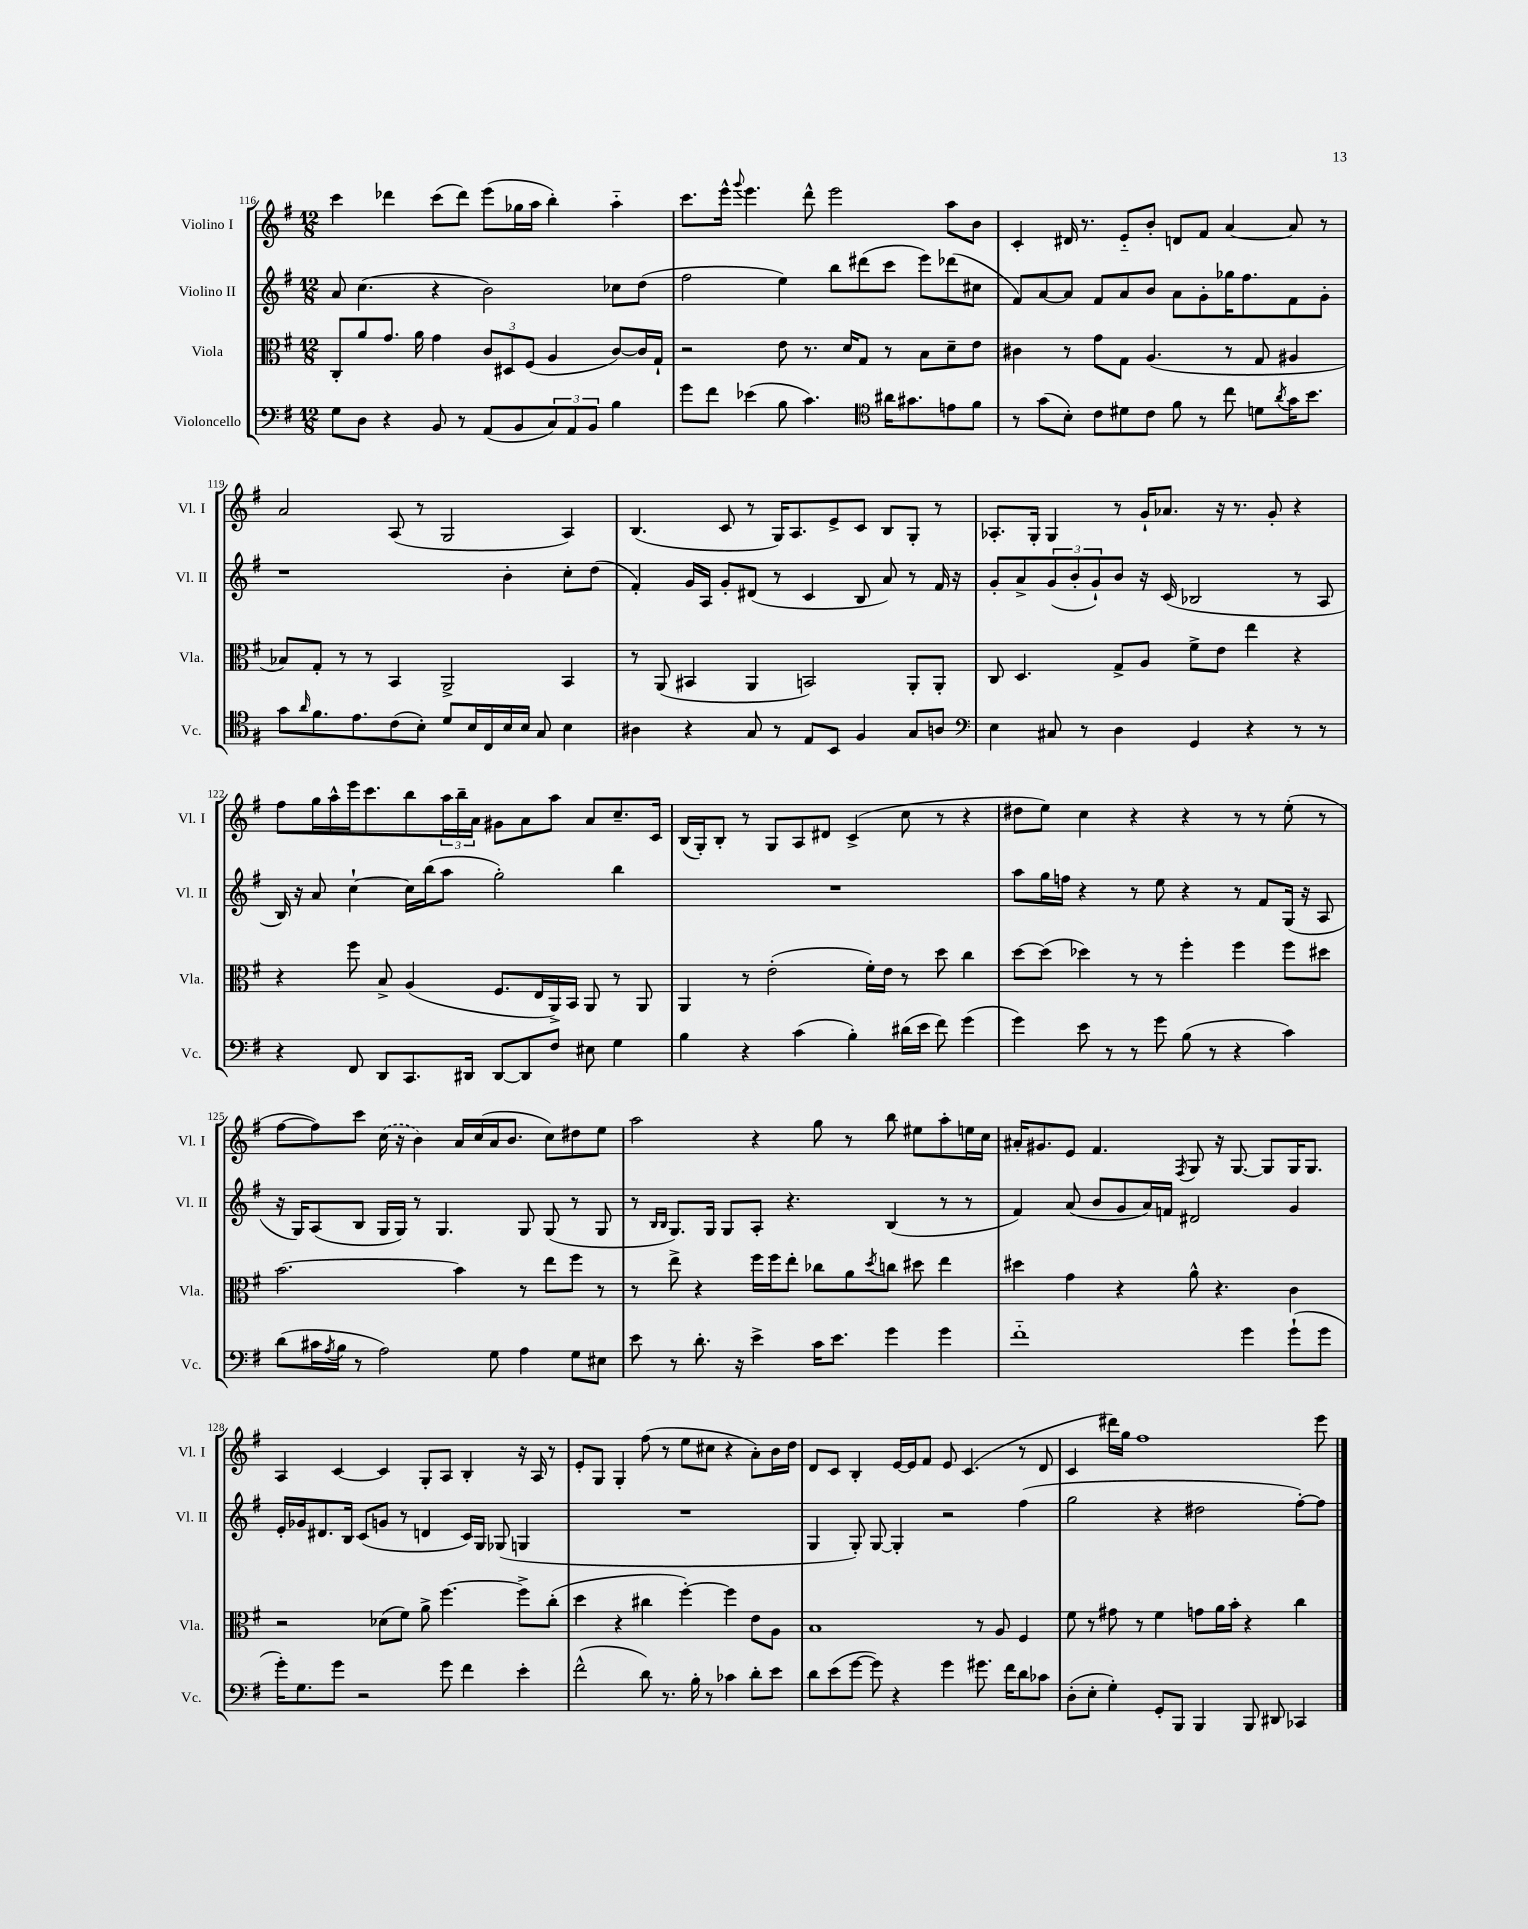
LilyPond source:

<<
\new StaffGroup <<
\new Staff = "s0" \with { instrumentName = "Violino I" shortInstrumentName = "Vl. I" } {
    \clef treble \key g \major \numericTimeSignature \time 12/8
    c'''4 des'''4 c'''8( des'''8) e'''8( ges''16 a''16 b''4-.) a''4-_ |
    c'''8. e'''16-^ \appoggiatura { g'''8 } e'''4. d'''8-^ e'''2 a''8 b'8 |
    c'4-. dis'16 r8. e'8-_ b'8-. d'8 fis'8 a'4~ a'8 r8 |
    a'2 a8( r8 g2 a4) |
    b4.( c'8 r8 g16) a8. e'8-> c'8 b8 g8-. r8 |
    aes8.-. g16-. g4 r8 g'16-! aes'8. r16 r8. g'8-. r4 |
    fis''8 g''16 a''16-^ e'''16 c'''8. b''8 \tuplet 3/2 { a''16 b''16-- a'16 } gis'8 a'8 a''8 a'8 c''8.-- c'16 |
    b16( g16-.) b8-. r8 g8 a8 dis'8 c'4->( c''8 r8 r4 |
    dis''8 e''8) c''4 r4 r4 r8 r8 e''8-.( r8 |
    fis''8~ fis''8) c'''8 \once \slurDashed c''16( r16 b'4) a'16 c''16( a'16 b'8. c''8) dis''8 e''8 |
    a''2 r4 g''8 r8 b''8 eis''8 a''8-. e''16 c''16 |
    ais'16-. gis'8. e'8 fis'4. \acciaccatura { fis8 } g8 r16 g8.~ g8 g16 g8. |
    a4 c'4~ c'4 g8-. a8 b4-. r16 a16 r8 |
    e'8-. g8 g4-. fis''8( r8 e''8 cis''8 r4 a'8-.) b'16 d''16 |
    d'8 c'8 b4-. e'16~ e'16 fis'8 e'8 c'4.( r8 d'8 |
    c'4 dis'''16) g''16 fis''1 e'''8 \bar "|." |
}
\new Staff = "s1" \with { instrumentName = "Violino II" shortInstrumentName = "Vl. II" } {
    \clef treble \key g \major \numericTimeSignature \time 12/8
    a'8 c''4.( r4 b'2) ces''8 d''8( |
    fis''2 e''4) b''8 dis'''8( c'''8 e'''8) des'''8( cis''8 |
    fis'8) a'8~ a'8 fis'8 a'8 b'8 a'8 g'8-. ges''16 fis''8. fis'8 g'8-. |
    r1 b'4-. c''8-. d''8( |
    fis'4-.) g'16 a16 g'8-. dis'8( r8 c'4 b8 a'8) r8 fis'16 r16 |
    g'8-. a'8-> \tuplet 3/2 { g'8( b'8-. g'8-!) } b'8 r16 c'16( bes2 r8 a8 |
    b16) r16 a'8 c''4~-! c''16 b''16( a''8 g''2-.) b''4 |
    R1. |
    a''8 g''16 f''16 r4 r8 e''8 r4 r8 fis'8 g16( r16 a8 |
    r16 g16) a8( b8 g16 g16) r8 g4. g8 g8( r8 g8 |
    r8 \grace { b16 b16 } g8.) g16 g8 a8-. r4. b4( r8 r8 |
    fis'4) a'8( b'8 g'8 a'16) f'16 dis'2 g'4 |
    e'16-. ges'16 dis'8. b16 c'8( g'8 r8 d'4 c'16) g16 ges8( g4 |
    R1. |
    g4 g8-.) g8~ g4-. r2 fis''4( |
    g''2 r4 dis''2 fis''8~-.) fis''8 \bar "|." |
}
\new Staff = "s2" \with { instrumentName = "Viola" shortInstrumentName = "Vla." } {
    \clef alto \key g \major \numericTimeSignature \time 12/8
    c8-. a'8 g'8. a'16 g'4 \tuplet 3/2 { c'8 dis8 fis8( } a4 c'8~) c'16 g16-! |
    r2 e'8 r8. d'16 g8 r8 b8 d'8-- e'8 |
    cis'4 r8 g'8 g8 a4.( r8 g8 ais4 |
    bes8) g8-. r8 r8 b,4 a,2-> b,4 |
    r8 a,8( bis,4 a,4 b,2) a,8-. a,8-. |
    c8 d4. g8-> a8 fis'8-> e'8 e''4 r4 |
    r4 fis''8 b8-> a4( fis8. e16 a,16->) b,16 a,8 r8 a,8 |
    a,4 r8 e'2-.( fis'16-.) e'16 r8 d''8 c''4 |
    d''8~ d''8( des''4) r8 r8 fis''4-. fis''4 fis''8 dis''8 |
    b'2.~ b'4 r8 e''8 fis''8 r8 |
    r8 e''8-> r4 fis''16 fis''16 e''8-. ces''8 a'8 \acciaccatura { d''8 } c''8 dis''8 e''4 |
    dis''4 g'4 r4 a'8-^ r4. c'4 |
    r2 des'8( fis'8) a'8-> fis''4.~ fis''8-> c''8-.( |
    d''4 r4 cis''4 fis''4~-.) fis''4 e'8 a8 |
    b1 r8 a8 fis4 |
    fis'8 r8 gis'8 r8 fis'4 g'8 a'16 b'16-. r4 c''4 \bar "|." |
}
\new Staff = "s3" \with { instrumentName = "Violoncello" shortInstrumentName = "Vc." } {
    \clef bass \key g \major \numericTimeSignature \time 12/8
    g8 d8 r4 b,8 r8 a,8( b,8 \tuplet 3/2 { c8) a,8 b,8 } b4 |
    g'8 fis'8 ees'4( b8 c'4.) \clef tenor ais'16 gis'8. e'8 fis'8 |
    r8 g'8( b8-.) c'8 dis'8 c'8 fis'8 r8 c''8 d'8 \acciaccatura { a'8 } g'16 b'8. |
    g'8 \grace { a'16 } fis'8. e'8. c'8( b8-.) d'8 b16 c16 b16 b16 g8 b4 |
    ais4 r4 g8 r8 e8 b,8 fis4 g8 a8 |
    \clef bass e4 cis8 r8 d4 g,4 r4 r8 r8 |
    r4 fis,8 d,8 c,8. dis,16 dis,8~ dis,8 fis8 eis8 g4 |
    b4 r4 c'4( b4-.) dis'16( e'16 fis'8) g'4( |
    g'4) e'8 r8 r8 g'8 b8( r8 r4 c'4) |
    d'8( cis'16 \acciaccatura { a8 } b16 r8 a2) g8 a4 g8 eis8 |
    e'8 r8 d'8.-. r16 e'4-> c'16 e'8. g'4 g'4 |
    fis'1-_ g'4 g'8-!( g'8 |
    g'16-.) g8. g'8 r2 g'8 fis'4 e'4-. |
    fis'2-^( d'8) r8. b16-. r8 ces'4 d'8-. e'8 |
    d'8 e'8( g'8~ g'8) r4 g'4 gis'8. fis'16 d'8 ces'8 |
    d8-.( e8-. g4-.) g,8-. b,,8 b,,4 b,,8 dis,8 ces,4 \bar "|." |
}
>>
>>
\layout { \context { \Score currentBarNumber = #116 } }
